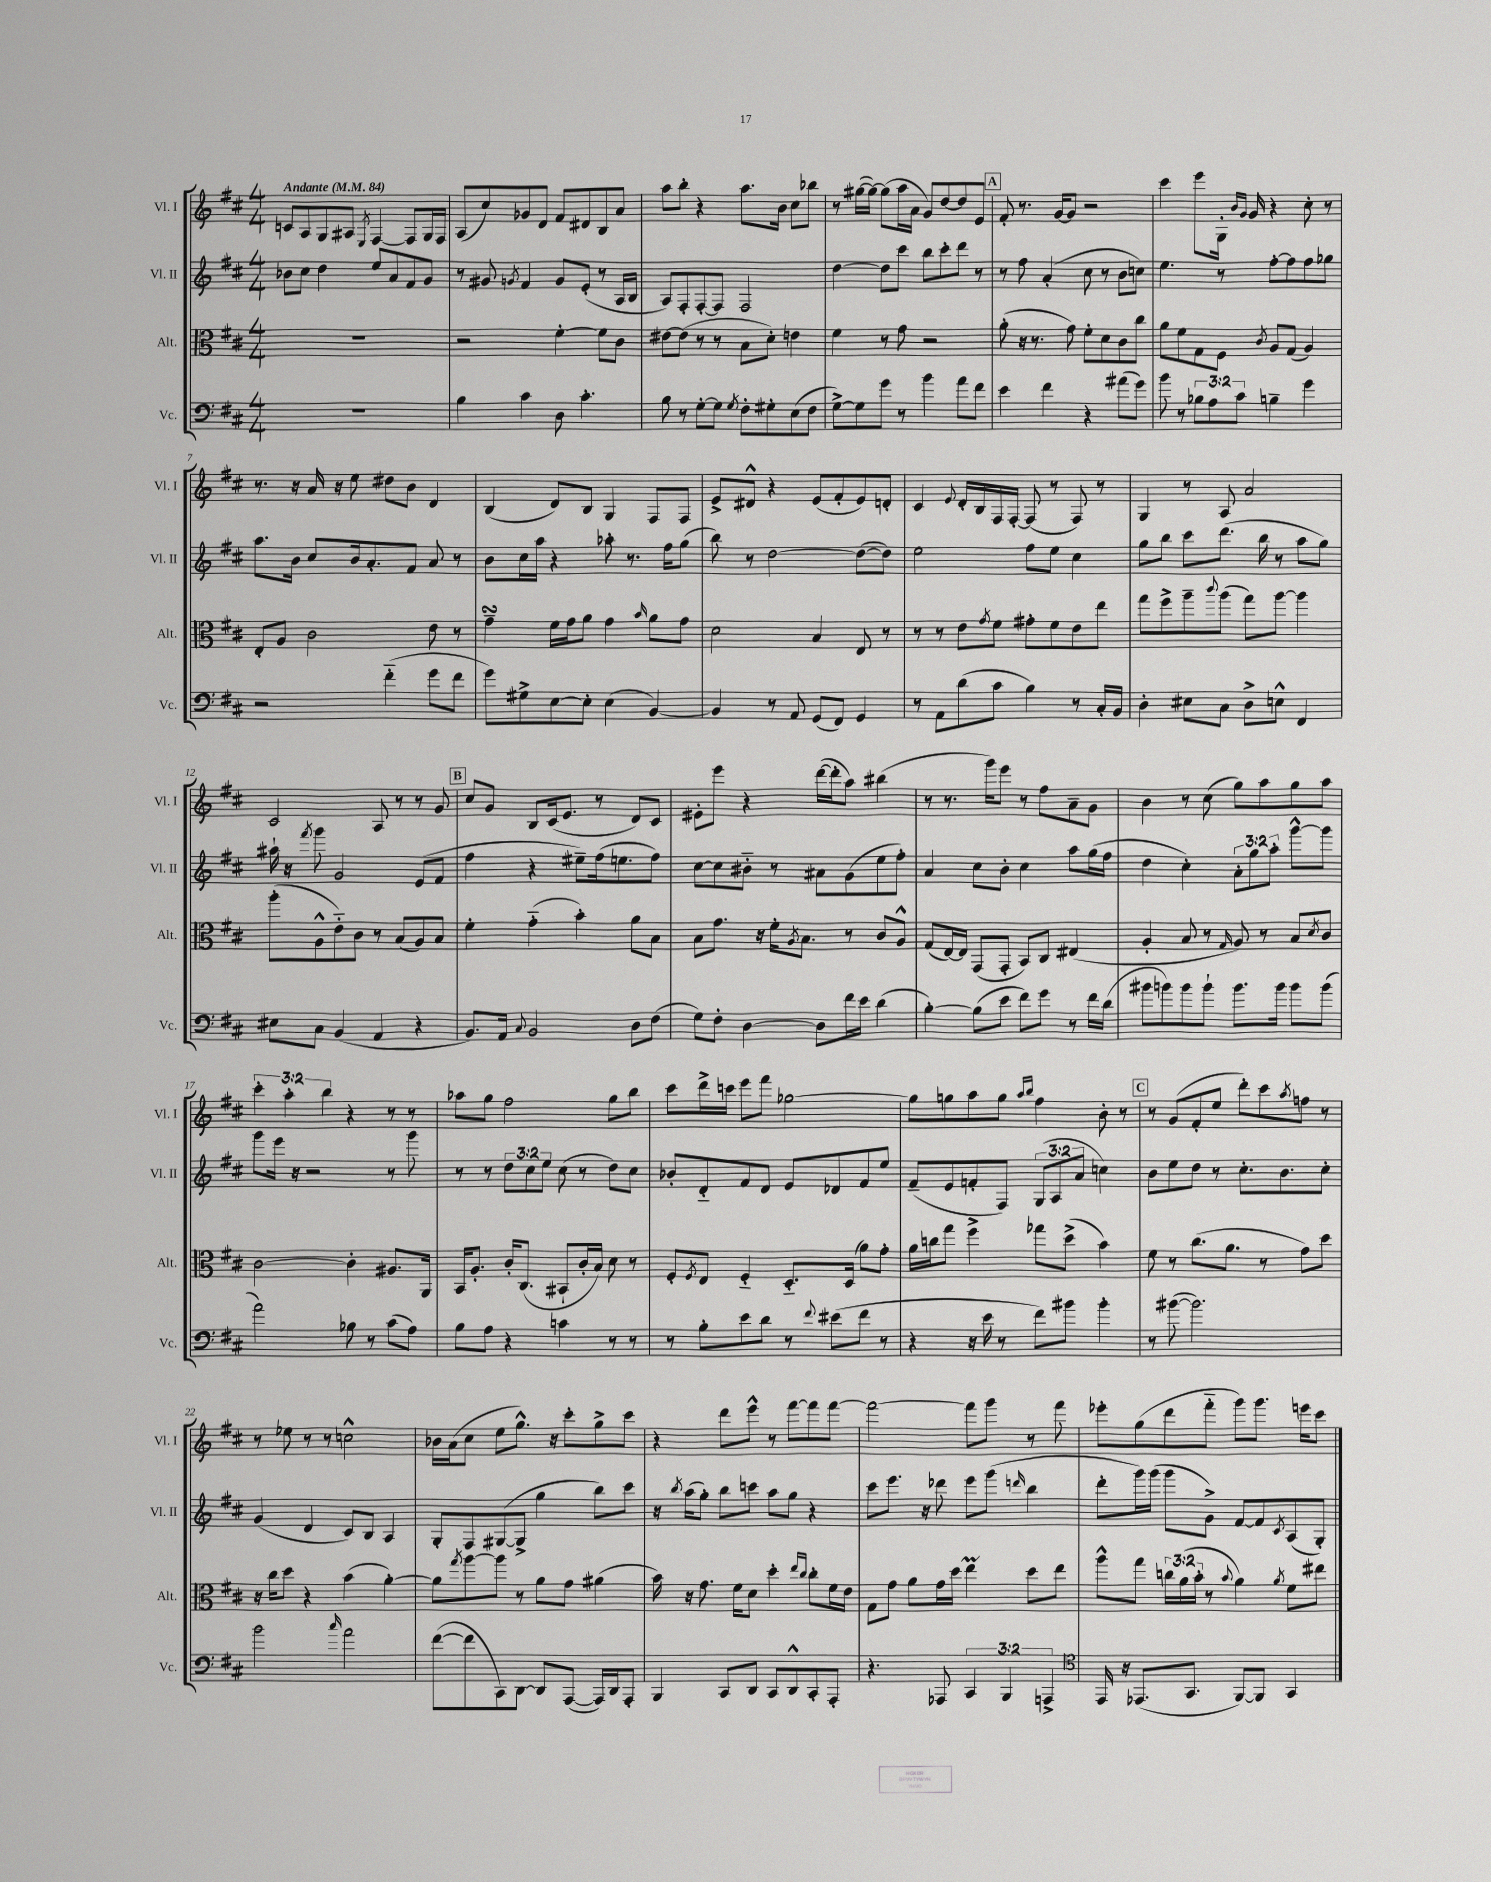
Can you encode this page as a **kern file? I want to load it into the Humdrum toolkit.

**kern	**kern	**kern	**kern
*staff4	*staff3	*staff2	*staff1
*clefF4	*clefC3	*clefG2	*clefG2
*k[f#c#]	*k[f#c#]	*k[f#c#]	*k[f#c#]
*M4/4	*M4/4	*M4/4	*M4/4
*MM84	*MM84	*MM84	*MM84
1r	1r	8b-\L	8c/L
.	.	8cc#\J	8A/
.	.	4dd\	8G/
.	.	.	8A#/J
.	.	.	8qE/
.	.	8ee/L	[4F#/
.	.	8a/	.
.	.	8f#/	8F#/]L
.	.	8g/J	16G/L
.	.	.	16F#/JJ
=	=	=	=
4B\	2r	8r	(8A/L
.	.	8g#/	8cc#/)
.	.	8qg/	.
4c#\	.	4f#/	8g-/
.	.	.	8d/J
8D\	[4f#'\	8g/L	8f#/L
4.c#'\	.	(8e'/J	8d#/
.	8f#\]L	8r	8B/
.	8c#\J	16A/LL	8a/J
.	.	16B/JJ	.
=	=	=	=
8B\	[8e#\L	8A/L)	8aa\L
8r	(8e#\]J	8F#'/	8bb'\J
[8G'\L	8r	[8F#'/	4r
8G\]J	8r	8F#/]J	.
8qG/	.	.	.
8F#'\L	8B\L	2F#/	8.aa\L
8G#'\	8d'\J)	.	.
.	.	.	16b\Jk
(8E\	4e\	.	8cc#\L
8F#\J	.	.	8bb-\J
=	=	=	=
[8G^\L)	4f#\	[4dd\	8r
8G\]	.	.	([16gg#\LL
.	.	.	16gg#\_JJ)
8g\J	8r	8dd\]L	(8gg#\]L
8r	8g\	8ccc#\J	16aa\L
.	.	.	16a\JJ
4b\	2r	8bb\L	8g/L)
.	.	8ccc#'\	[8dd/
8a\L	.	8ddd\J	8dd/]
8f#\J	.	8r	8e/J
=	=	=	=
4e\	(8a'\	8r	8f#'/
.	16r	8ff#\	8.r
.	8.r	.	.
4f#\	.	(4a'/	.
.	.	.	[16g/LK
.	8g\)	.	8g/]J
4r	8f#'\L	8cc#\	2r
.	8d\	8r	.
(8a#\L	8c#\	8b\L	.
8g\J)	8cc#\J	8cc\J)	.
=	=	=	=
8b\	8a\L	4.ee\	4ccc#\
8r	8f#\	.	.
12B-\L	8G\	.	8eee\L
12A\	.	.	.
.	8F#\J	8r	16G'\Jk
12c#\J	.	.	.
.	.	.	16qqb/LL
.	.	.	16qqg/JJ
.	.	.	16g/
.	8qc#/	.	.
4B~\	8A/L	[8ff#'\L	4r
.	(8G/J	8ff#\]	.
4g\	4A/)	8ff#\	8cc#'\
.	.	8gg-\J	8r
=	=	=	=
2r	8E'/L	8.aa\L	8.r
.	8A/J	.	.
.	.	16b\Jk	16r
.	2c#\	8cc#/L	16a/
.	.	.	16r
.	.	16b/k	8ee\
.	.	8.a'/	.
(4f#'~\	.	.	8dd#\L
.	.	8f#/J	8b\J
8g\L	8e\	8a/	4d/
8f#\J	8r	8r	.
=	=	=	=
8g\L)	4g~\	8b\L	(4B/
8G#^\	.	16cc#\L	.
.	.	16aa\JJ	.
[8E\	16f#\LL	4r	8d/L)
.	16g\J	.	.
8E'\]J	8a\J	.	8B/J
(4E\	4g\	8aa-'\	4G/
.	.	8.r	.
.	16qqb/	.	.
[4BB/)	8a\L	.	8F#/L
.	.	16ff#\LK	.
.	8g\J	(8gg\J	8F#/J
=	=	=	=
4BB/]	2d\	8bb\)	8e^/L
.	.	8r	8d#^^/J
8r	.	[2dd\	4r
8AA/	.	.	.
(8GG/L	4B/	.	(8e/L
8FF#/J)	.	.	8f#'/
4GG/	8E/	(8dd\_L	8e/)
.	8r	8dd\]J)	8d'/J
=	=	=	=
8r	8r	2ee\	4c#/
8AA\L	8r	.	.
.	.	.	8qqe/
(8d\	8e\L	.	16d'/LL
.	.	.	16B/
.	8qg/	.	.
8c#\J	8f#\J	.	16F#/
.	.	.	[16F#'/JJ
4B\)	8g#'\L	8ff#\L	(8F#/]
.	8f#\	8ee\J	8r
8r	8e\	4cc#\	8F#/)
16C#'/LL	8ee\J	.	8r
16BB/JJ	.	.	.
=	=	=	=
4D'\	8gg\L	8gg\L	4G/
.	8ff#^\	8bb\J	.
8E#\L	8aa~\	8ccc#\L	8r
.	8qqccc#/	.	.
8C#\J	(8aa\J	(8.ddd\J	8A/
8D^\L	8gg\L)	.	2a/
.	.	16bb\	.
8E^^\J	[8aa\J	8r	.
4FF#/	4aa\]	8aa\L	.
.	.	8gg\J)	.
=	=	=	=
8E#\L	(8aa'\L	16aa#`\	2c#/
.	.	16r	.
.	.	8qfff#/	.
8C#\J	8A^^\	8ggg\	.
(4BB/	8e'~\)	2g/	.
.	8c#\J	.	.
4AA/	8r	.	8A/
.	(8B/L	.	8r
4r	8A/)	(8e/L	8r
.	8B/J	8f#/J	8g/
=	=	=	=
8.BB/L)	4f#'\	4ff#\	8cc#/L
.	.	.	8g/J
16AA/Jk	.	.	.
8qqC#/	.	.	.
2BB/	(4g'~\	4r	8B/L
.	.	.	(16c#/k
.	.	.	8.e/J
.	4b'\)	8ee#~\L)	.
.	.	(16ff#\k	8r
.	.	8.ee\	.
8D\L	8a\L	.	8d/L)
(8F#\J	8B\J	8ff#\J)	8c#/J
=	=	=	=
8G\L)	8B\L	[8cc#\L	8e#'\L
8F#'\J	8.g\J	8cc#\]	8eee\J
[4D\	.	8b#'~\J	4r
.	16r	.	.
.	16f#'\LK	8r	.
.	8qA/	.	.
.	8.B\J	.	.
8D\]L	.	8a#\L	([16ddd\LL
.	.	.	16ddd'\]J
16f#\L	8r	(8g\	8aa\J)
16e\JJ	.	.	.
(4d\	8c#/L	8ee\	(4bb#\
.	8A^^/J	8ff#'\J)	.
=	=	=	=
[4B'\)	(8G/L	4a/	8r
.	[16E/L)	.	8.r
.	16E/]JJ	.	.
(8B\]L	(8GG/L	8cc#\L	.
.	.	.	16ggg\LK)
8e\J	8GG'/J	8b'\J	8eee\J
8f#\L)	8BB/L)	4cc#\	8r
8g\J	8C#/J	.	8ff#\L
8r	(4E#/	8aa\L	8a~\
16f#\LL	.	(16gg\L	8g\J
(16d\JJ	.	16ff#\JJ	.
=	=	=	=
8b#\L	4A'/	4dd\	4b\
8b\)	.	.	.
8b\	8B/	4cc#'\)	8r
8b`\J	8r	.	(8cc#\
.	16qqG/	.	.
8.b\L	8A/)	12a'\L	8gg\L)
.	.	12gg\	.
.	8r	.	8aa\
.	.	12aa'\J	.
16b\Jk	.	.	.
8b\L	8B/L	[8ggg^^\L	8gg\
.	8qd/	.	.
(8b\J	8c#/J	8ggg\]J	8aa\J
=	=	=	=
2a\)	[2c#\	8ggg\L	6ccc#'\
.	.	16eee\Jk	.
.	.	.	6aa'\
.	.	16r	.
.	.	2r	.
.	.	.	6bb\
8B-\	4c#'\]	.	4r
8r	.	.	.
(8c#\L	8.A#/L	8r	8r
8A\J)	.	8ggg\	8r
.	16AA/Jk	.	.
=	=	=	=
8B\L	16BB/LK	8r	8aa-\L
.	8.A'/J	.	.
8A\J	.	8r	8gg\J
4r	16c#'/LK	12dd\L	2ff#\
.	(8.C#/J	.	.
.	.	12cc#\	.
.	.	12ee\J	.
4c\	8BB#`/L	(8cc#\	.
.	16c#'/L	8r	.
.	16B/JJ)	.	.
8r	8d\	8dd\L)	8gg\L
8r	8r	8cc#\J	8bb\J
=	=	=	=
8r	8F#'/L	8b-'/L	8ccc#\L
.	8qF#/	.	.
8B'\L	8E/J	8d'~/	16ddd^\L
.	.	.	16ccc\JJ
8e\	4F#'~/	8f#/	8eee\L
8d\J	.	8d/J	8fff#\J
8r	8.D'~/L	8e/L	[2gg-\
8qqf#/	.	.	.
(8e#\L	.	8d-/	.
.	(16D/Jk	.	.
8f#\J	8a\L)	8f#/	.
8r	8g'\J	8ee/J	.
=	=	=	=
4r	16a\LL	(8f#~/L	8gg-\]L
.	16cc\J	.	.
.	8gg\J	8e/	8gg\
16r	4ff#^\	8f'/	8aa\
16e\	.	.	.
8r	.	8F#/J)	8gg\J
.	.	.	16qqaa/LL
.	.	.	16qqbb/JJ
8f#\L)	8gg-\L	(12G/L	4ff#\
.	.	12A/	.
8b#\J	(8dd^\J	.	.
.	.	12a/J	.
4b#'\	4b\)	4cc\)	8b'\
.	.	.	8r
=	=	=	=
8r	8f#\	8b\L	8r
([8b#\	8r	8ee\	(8g/L
2.b#\])	(8.cc#\L	8dd\J	8f#'/
.	.	8r	8ee/J
.	8.a\J	.	.
.	.	8.cc#'\L	8ddd'\L)
.	8r	.	8ccc#\
.	.	8.b\	.
.	.	.	8qaa/
.	8g\L)	.	8ff\J
.	8dd\J	8cc#'\J	8r
=	=	=	=
2b\	16r	(4g/	8r
.	16cc#\LK	.	.
.	8dd\J	.	8ee-\
.	4r	4d/	8r
.	.	.	8r
16qqcc#/	.	.	.
2a\	(4b\	8c#/L)	2cc^^\
.	.	8B/J	.
.	[4a'\)	4A/	.
=	=	=	=
([8f#\L	8a\]L	8G'/L	16b-\LL
.	.	.	(16a\J
.	8qgg/	.	.
8f#\]	[8aa\	8F#/	8cc#\J
8CC#\)	8aa\]J	([8G#/	8ee\L
[8DD\J	8r	8G#^/]J	8.gg^^\J)
8DD/]L	8a\L	4gg\	.
.	.	.	16r
([8AAA/J	8g\J	.	8ccc#'\L
16AAA/]LL)	(4a#\	8bb\L)	8gg^\
16DD/J	.	.	.
8AAA'/J	.	8ccc#\J	8ccc#\J
=	=	=	=
4BBB/	16b\)	16r	4r
.	.	8qbb/	.
.	16r	(16aa\LK	.
.	8.g\	8gg'\J)	.
8CC#/L	.	8bb\L	8ddd\L
.	16f#\LK	.	.
8DD/J	8d\J	8ccc\J	8eee^^\J
8CC#/L	4dd'\	8aa\L	8r
8DD^^/	.	8gg\J	[8fff#\L
.	16qqee/LL	.	.
.	16qqcc#/JJ	.	.
8CC#'/	8cc#'\L	4r	8fff#\]
8AAA'/J	16f#\L	.	[8fff#\J
.	16e\JJ	.	.
=	=	=	=
4.r	8G\L	8ccc#\L	2fff#\_
.	8g\J	8.eee\J	.
.	8a\L	.	.
.	.	16r	.
8AAA-/	16g\L	8ddd-\	.
.	16dd\JJ	.	.
6CC#/	4ee\	8eee\L	8fff#\]L
.	.	(8ggg\J	8ggg\J
6BBB/	.	.	.
.	.	16qqddd/	.
.	8dd\L	4bb\	8r
6AAA^/	.	.	.
.	8ee\J	.	8fff#\
=	=	=	=
*clefC4	*	*	*
16EE/	8aa^^\L	8ddd'\L	8eee-'\L
16r	.	.	.
(8.EE-/L	8gg\J	16ggg\L)	(8gg\
.	.	(16ggg\JJ	.
.	24cc\LL	8ggg\L	8ddd\
.	(24a\	.	.
8.GG/J	.	.	.
.	24b'\JJ	.	.
.	8r	8g^\J)	8fff#'~\J
.	8qqb/	.	.
[8FF#/L)	4a\)	[8f#/L	8ggg\L)
8FF#/]J	.	8f#/]	8.ggg\J
.	8qa/	8qc#/	.
4GG/	8f#\L	(8A/	.
.	.	.	16eee\LK
.	8ee#\J	8G'/J)	8ccc#\J
==	==	==	==
*-	*-	*-	*-
